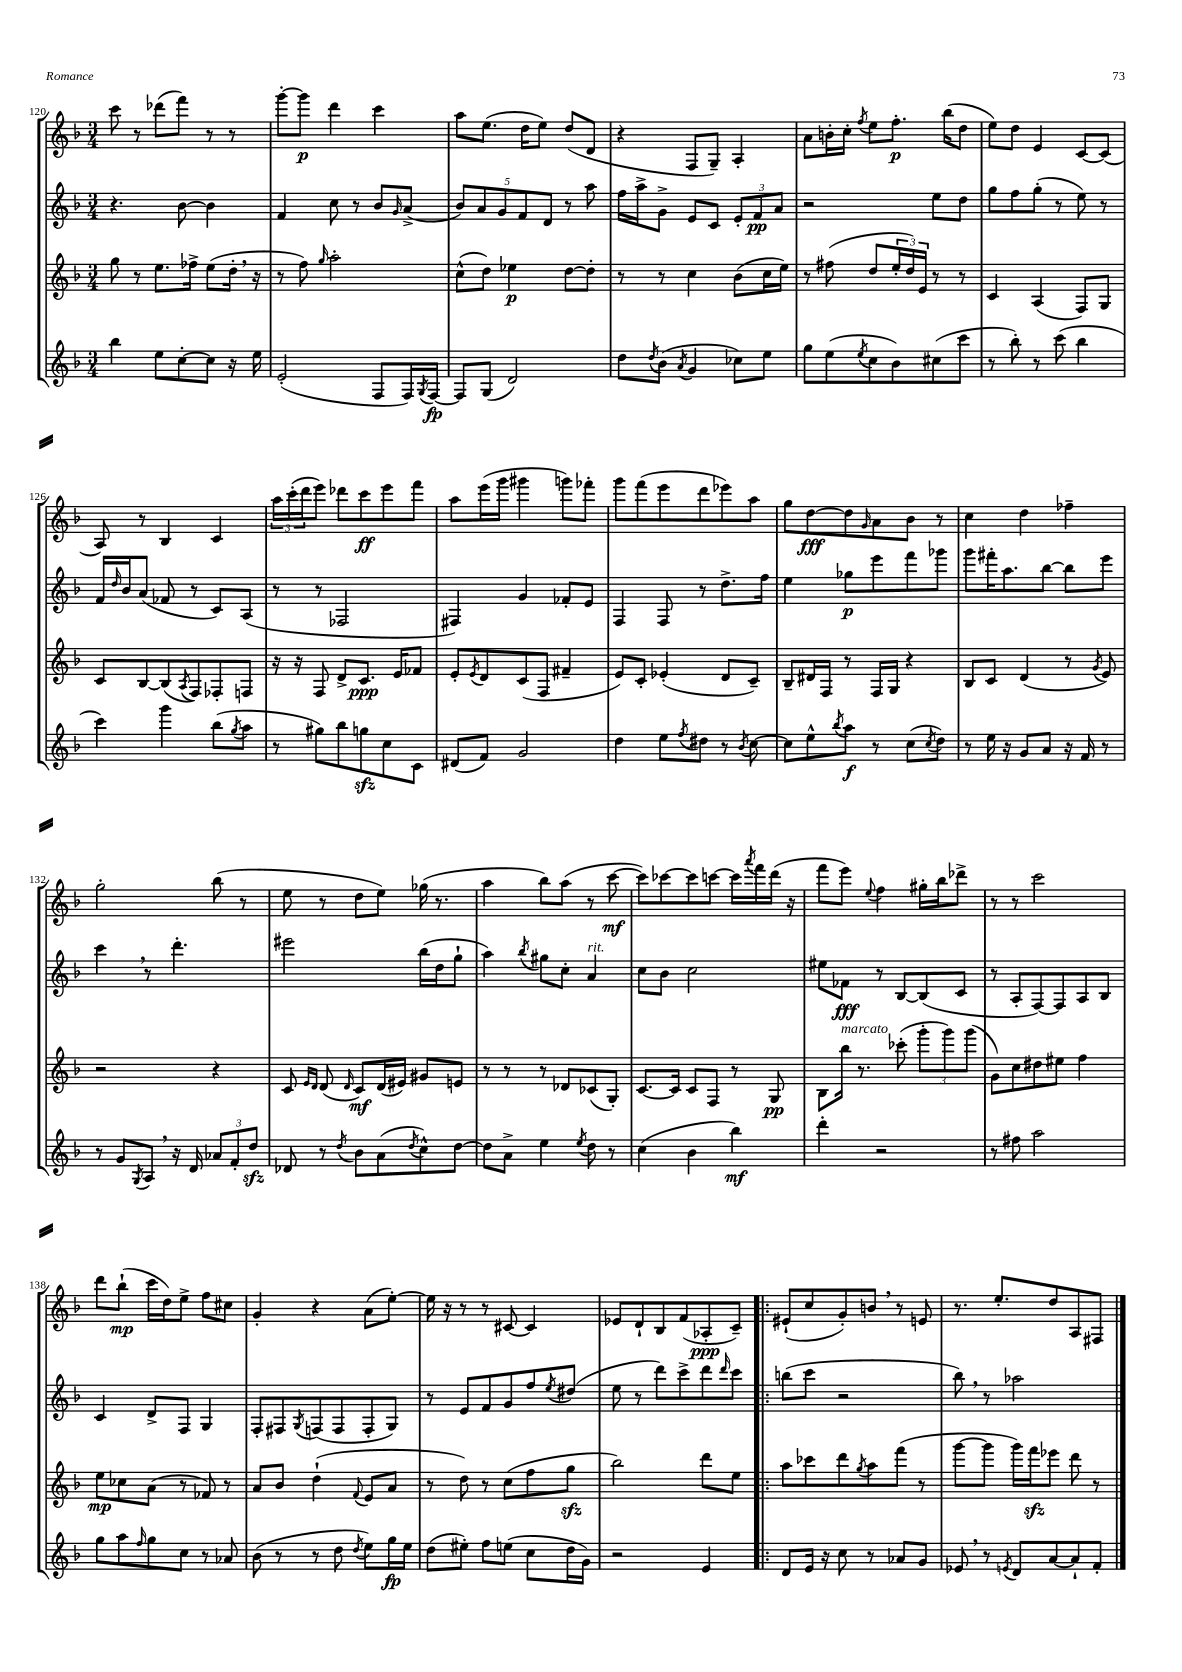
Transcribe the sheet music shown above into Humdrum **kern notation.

**kern	**kern	**kern	**kern
*staff4	*staff3	*staff2	*staff1
*clefG2	*clefG2	*clefG2	*clefG2
*k[b-]	*k[b-]	*k[b-]	*k[b-]
*M3/4	*M3/4	*M3/4	*M3/4
4bb-	8gg	4.r	8ccc
.	8r	.	8r
8ee	8.ee	.	(8ddd-
[8cc'	.	[8b-	8fff)
.	16ff-^	.	.
8cc]	(8ee	4b-]	8r
16r	16dd'	.	8r
16ee	16r	.	.
=	=	=	=
(2e'	8r	4f	[8ggg'
.	8ff)	.	8ggg]
.	16qqgg	.	.
.	2aa'	8cc	4ddd
.	.	8r	.
8F	.	8b-	4ccc
.	.	16qqg	.
16F)	.	(8a^	.
8qG	.	.	.
[16F	.	.	.
=	=	=	=
8F]	(8cc^^	10b-)	8aa
.	.	10a	.
(8G	8dd)	.	(8.ee
.	.	10g	.
2d)	4ee-	.	.
.	.	10f	.
.	.	.	16dd
.	.	.	8ee)
.	.	10d	.
.	[8dd	8r	(8dd
.	8dd']	8aa	8d
=	=	=	=
8dd	8r	16ff	4r
.	.	16aa^	.
8qdd	.	.	.
(8b-	8r	8g^	.
8qa	.	.	.
4g	4cc	8e	8F
.	.	8c	8G~)
8cc-)	(8b-	12e'	4A'
.	.	12f	.
8ee	16cc	.	.
.	.	12a	.
.	16ee)	.	.
=	=	=	=
8gg	8r	2r	8a
(8ee	(8ff#	.	16b'
.	.	.	16cc'
8qee	.	.	8qff
8cc	8dd	.	8ee
8b-)	24ee'	.	8.ff'
.	24dd)	.	.
.	24e	.	.
(8cc#	8r	8ee	.
.	.	.	(16bb-
8ccc	8r	8dd	8dd
=	=	=	=
8r	4c	8gg	8ee)
8bb-')	.	8ff	8dd
8r	(4A	(8gg'	4e
(8ccc	.	8r	.
4bb-	8F)	8ee)	[8c
.	8G	8r	(8c]
=	=	=	=
4ccc)	8c	16f	8A)
.	.	16qqdd	.
.	.	16b-	.
.	[8B-	(8a	8r
4ggg	(8B-]	8f-	4B-
.	8qA	.	.
.	8F)	8r	.
(8bb-	8F-'	8c)	4c
8qgg	.	.	.
8aa	8F	(8A	.
=	=	=	=
8r	16r	8r	24aa
.	.	.	(24ccc'
.	16r	.	.
.	.	.	24ddd
8gg#)	8F	8r	8eee)
8bb-	8d^	2F-	8ddd-
8gg	8.c	.	8ccc
8cc	.	.	8eee
.	16e	.	.
8c	8f-	.	8fff
=	=	=	=
(8d#	8e'	4F#)	8aa
.	8qe	.	.
8f)	8d	.	(16eee
.	.	.	16ggg
2g	(8c	4g	4ggg#
.	8F	.	.
.	4f#~	8f-'	8ggg)
.	.	8e	8fff-'
=	=	=	=
4dd	8e)	4F	8ggg
.	8c'	.	(8fff
8ee	(4e-'	8F	8eee
8qff	.	.	.
8dd#	.	8r	8ddd
8r	8d	8.dd^	8eee-)
8qb-	.	.	.
[8cc	8c~)	.	8aa
.	.	16ff	.
=	=	=	=
8cc]	8B-~	4ee	8gg
8ee^^	16d#	.	[8dd
.	16F	.	.
8qbb-	.	.	.
8aa	8r	8gg-	8dd]
.	.	.	16qqg
8r	16F	8eee	8a
.	16G	.	.
(8cc	4r	8fff	8b-
8qcc	.	.	.
8dd)	.	8ggg-	8r
=	=	=	=
8r	8B-	8ggg	4cc
16ee	8c	16fff#'	.
16r	.	8.aa	.
8g	(4d	.	4dd
8a	.	[8bb-	.
16r	8r	8bb-]	4ff-~
16f	.	.	.
.	8qg	.	.
8r	8e)	8eee	.
=	=	=	=
8r	2r	4ccc	2gg'
8g	.	.	.
8qG	.	.	.
8A	.	8r	.
16r	.	4.ddd'	.
16d	.	.	.
12a-	4r	.	(8bb-
12f'	.	.	.
.	.	.	8r
12dd	.	.	.
=	=	=	=
8d-	8c	2eee#	8ee
.	16qqe	.	.
.	16qqd	.	.
8r	(8d	.	8r
8qdd	16qqd	.	.
8b-	8c)	.	8dd
(8a	(16d	.	8ee)
.	16e#)	.	.
8qdd	.	.	.
8cc^^)	8g#	(16bb-	(16gg-
.	.	16dd	8.r
[8dd	8e	8gg`	.
=	=	=	=
8dd]	8r	4aa)	4aa
8a^	8r	.	.
.	.	8qbb-	.
4ee	8r	8gg#	8bb-)
.	8d-	8cc'	(8aa
8qee	.	.	.
8dd	(8c-	4a	8r
8r	8G')	.	[8ccc
=	=	=	=
(4cc	[8.c	8cc	8ccc])
.	.	8b-	[8ccc-
.	16c]	.	.
4b-	8c	2cc	8ccc-]
.	8F	.	[8ccc
4bb-)	8r	.	16ccc]
.	.	.	8qaaa
.	.	.	16fff
.	8G	.	(16ddd
.	.	.	16r
=	=	=	=
4ddd'	8B-	8ee#	8fff
.	16bb-	8f-	8eee)
.	8.r	.	.
.	.	.	8qqee
2r	.	8r	4ff
.	(8ccc-'	[8B-	.
.	12ggg'	(8B-]	16gg#'
.	.	.	16bb-
.	12ggg)	.	.
.	.	8c	8ddd-^
.	(12ggg	.	.
=	=	=	=
8r	8g)	8r	8r
8ff#	8cc	8A'	8r
2aa	8dd#	[8F)	2ccc
.	8ee#	8F]	.
.	4ff	8A	.
.	.	8B-	.
=	=	=	=
8gg	8ee	4c	8ddd
8aa	8cc-	.	(8bb-`
16qqff	.	.	.
8gg	(8a	8d^	16ccc
.	.	.	16dd)
8cc	8r	8F	8ee^
8r	8f-)	4G	8ff
8a-	8r	.	8cc#
=	=	=	=
(8b-	8a	8F'	4g'
8r	8b-	8F#	.
.	.	8qG	.
8r	(4dd`	(8F	4r
8dd	.	8F	.
8qdd	8qqf	.	.
8ee)	8e	8F'	(8a
16gg	8a	8G)	[8ee')
16ee	.	.	.
=	=	=	=
(8dd	8r	8r	16ee]
.	.	.	16r
8ee#')	8dd)	8e	8r
8ff	8r	8f	8r
(8ee	(8cc	8g	[8c#
8cc	8ff	8ff	4c#]
.	.	8qee	.
16dd	8gg	(8dd#	.
16g)	.	.	.
=	=	=	=
2r	2bb-)	8ee	8e-
.	.	8r	8d`
.	.	8ddd)	8B-
.	.	8ccc^	(8f
4e	8ddd	8ddd	8A-'
.	.	16qqddd	.
.	8ee	8ccc	8c~)
=!|:	=!|:	=!|:	=!|:
8d	8aa	(8bb	(8e#`
16e	8ccc-	8ccc	8cc
16r	.	.	.
8cc	8ddd	2r	8g')
.	8qgg	.	.
8r	8aa	.	8b
8a-	(8fff	.	8r
8g	8r	.	8e
=	=	=	=
8e-	[8ggg	8bb-)	8.r
8r	8ggg]	8r	.
.	.	.	8.ee'
8qe	.	.	.
8d	16ggg)	2aa-	.
.	16fff	.	.
[8a	8eee-	.	8dd
8a`]	8ddd	.	8A
8f'	8r	.	8F#
==	==	==	==
*-	*-	*-	*-
